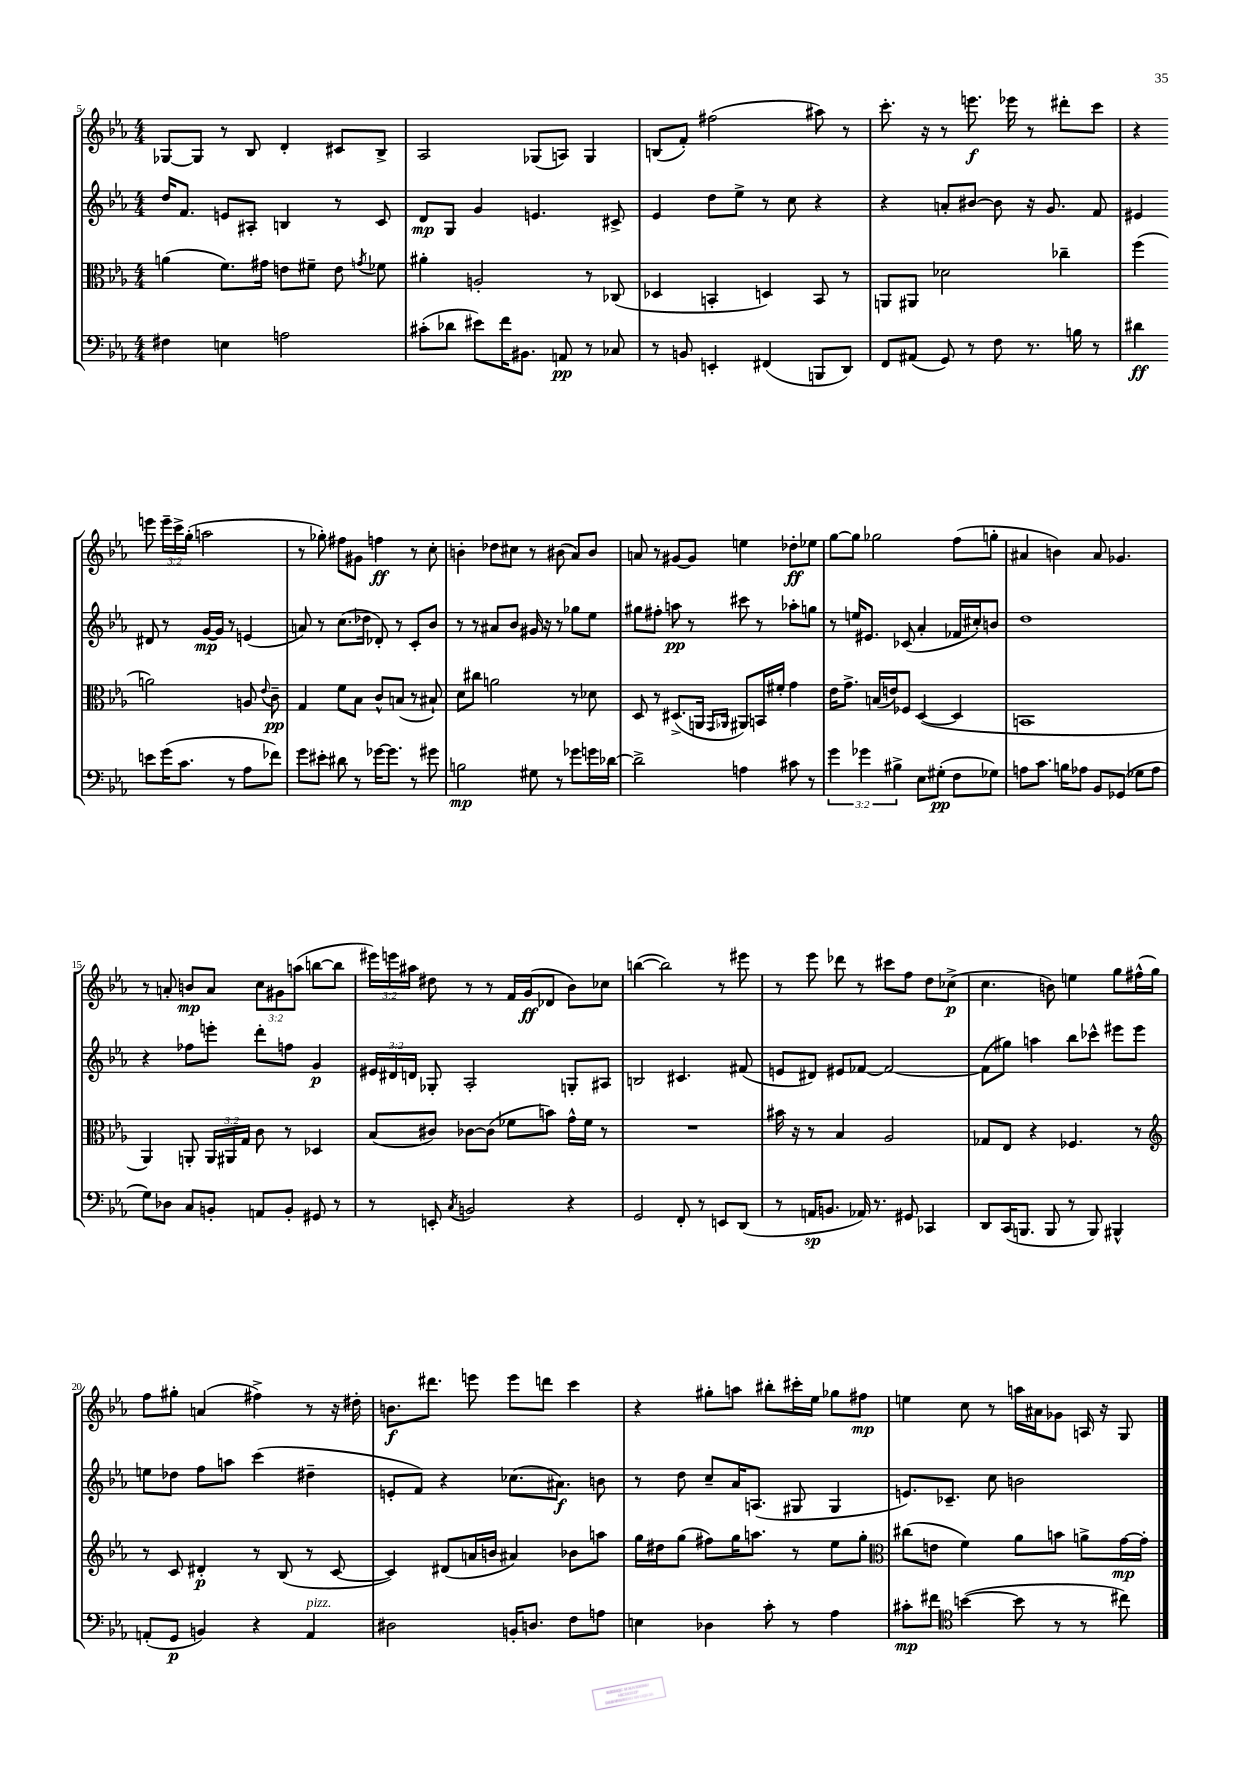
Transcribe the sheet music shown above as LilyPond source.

<<
\new StaffGroup <<
\new Staff = "s0" {
    \clef treble \key ees \major \numericTimeSignature \time 4/4 \override Staff.TupletNumber.text = #tuplet-number::calc-fraction-text
    \autoBeamOff ges8[~ ges8] r8 bes8 d'4-. cis'8[ bes8]-> |
    aes2 ges8[( a8]) ges4 |
    b8[( f'8]-.) fis''2( ais''8) r8 |
    c'''8.-. r16 r8 e'''8.\f ees'''16 r8 dis'''8[-. c'''8] |
    r4 e'''8 \tuplet 3/2 { e'''16[-- c'''16-> g''16]-.( } a''2 |
    r8 ges''8-.) fis''8[ gis'8] f''4\ff r8 c''8-. |
    b'4-. des''8[ cis''8] r8 bis'8( aes'8[) bis'8] |
    a'8 r8 gis'8[~ gis'8] e''4 des''8[-.\ff ees''8] |
    g''8[~ g''8] ges''2 f''8[( g''8]-. |
    ais'4 b'4) ais'8 ges'4. |
    r8 a'8-. b'8[\mp a'8] \tuplet 3/2 { c''8[ gis'8 a''8]( } b''8[~ b''8] |
    \tuplet 3/2 { eis'''16[) e'''16 ais''16] } dis''8 r8 r8 f'16[ g'16\ff( des'8] bes'8[) ces''8] |
    b''4~( b''2) r8 eis'''8 |
    r8 ees'''8 des'''8 r8 cis'''8[ f''8] d''8[ ces''8]->\p( |
    c''4. b'8) e''4 g''8[ fis''16-^( g''16]) |
    f''8[ gis''8]-. a'4( fis''4->) r8 r16 dis''16-. |
    b'8.[\f dis'''8.] e'''8 e'''8[ d'''8] c'''4 |
    r4 gis''8[-. a''8] bis''8[-. cis'''16-. ees''16] ges''8[ fis''8]\mp |
    e''4 c''8 r8 a''16[ ais'16 ges'8] a16 r16 g8 \bar "|." |
}
\new Staff = "s1" {
    \clef treble \key ees \major \numericTimeSignature \time 4/4 \override Staff.TupletNumber.text = #tuplet-number::calc-fraction-text
    \autoBeamOff d''16[ f'8.] e'8[ ais8]-. b4 r8 c'8 |
    d'8[\mp g8] g'4 e'4. cis'8-> |
    ees'4 d''8[ ees''8]-> r8 c''8 r4 |
    r4 a'8[-. bis'8]~ bis'8 r16 g'8. f'8 |
    eis'4 dis'8 r8 g'16[~\mp g'16] r8 e'4( |
    a'8) r8 c''8.[( des''16] des'8-.) r8 c'8[-. bes'8] |
    r8 r8 ais'8[ bes'8] gis'16 r16 r8 ges''8[ ees''8] |
    gis''8[ fis''8]-. a''8\pp r8 cis'''8 r8 aes''8[-. g''8] |
    r8 e''16[ eis'8.] ces'8( aes'4-. fes'16[ cis''16-.) b'8] |
    d''1 |
    r4 fes''8[ e'''8]-. d'''8[-. f''8] g'4\p |
    \tuplet 3/2 { eis'16[ dis'16 d'16] } ges8-. aes2-. g8[-. ais8] |
    b2 cis'4. fis'8( |
    e'8[ dis'8]) eis'8[ fes'8]~ fes'2~ |
    fes'8[( gis''8]) a''4 bes''8[ ces'''8]-^ eis'''8[ eis'''8] |
    e''8[ des''8] f''8[ a''8] c'''4( dis''4-- |
    e'8[-. f'8]) r4 ces''8.[( ais'8.]\f) b'8 |
    r8 d''8 c''8[-- aes'16 a8.]( gis8 gis4 |
    e'8.[) ces'8.]-- c''8 b'2 \bar "|." |
}
\new Staff = "s2" {
    \clef alto \key ees \major \numericTimeSignature \time 4/4 \override Staff.TupletNumber.text = #tuplet-number::calc-fraction-text
    \autoBeamOff a'4( f'8.[) gis'16] e'8[ fis'8]-- e'8 \acciaccatura { g'8 } fes'8 |
    ais'4-. a2-. r8 ces8( |
    des4 b,4-. d4) b,8 r8 |
    a,8[ ais,8] des'2 ces''4-- |
    f''4( a'2) a8 \appoggiatura { ees'8 } c'8--\pp |
    g4 f'8[ bes8] c'8[-^ b8]( r8 bis8-!) |
    d'8[ cis''8] a'2 r8 des'8 |
    d8 r8 dis8.[->( a,16] \grace { g,16[ aes,16] } ais,8[) b,16 fis'16]-. g'4 |
    ees'16[ g'8.]-> b16[( e'16) fes8] d4~( d4 |
    b,1 |
    aes,4) a,8-. \tuplet 3/2 { a,16[ ais,16 g16] } c'8 r8 des4 |
    bes8[( cis'8]) ces'8[~ ces'8]( fes'8[ b'8]) g'16[-^ fes'16] r8 |
    R1 |
    bis'16 r16 r8 bes4 aes2 |
    ges8[ ees8] r4 fes4. r8 |
    \clef treble r8 c'8 dis'4-.\p r8 bes8( r8 c'8~ |
    c'4) dis'8[( a'16 b'16] ais'4) bes'8[ a''8] |
    g''16[ dis''16 g''8]( fis''8[) g''16 a''8.] r8 ees''8[ g''8]-. |
    \clef alto cis''8[( e'8] f'4) aes'8[ b'8] a'8[-> g'16~\mp g'16]-. \bar "|." |
}
\new Staff = "s3" {
    \clef bass \key ees \major \numericTimeSignature \time 4/4 \override Staff.TupletNumber.text = #tuplet-number::calc-fraction-text
    \autoBeamOff fis4 e4 a2 |
    cis'8[-.( des'8] eis'8[) f'16 bis,8.] a,8\pp r8 ces8 |
    r8 b,8 e,4-. fis,4( b,,8[ d,8]) |
    f,8[ ais,8]( g,8) r8 f8 r8. b16 r8 |
    dis'4\ff e'8[ g'16( c'8.] r8 aes8[ fes'8]) |
    g'8[ eis'8]-. dis'8 r8 ges'16[~ ges'8.] r8 gis'8 |
    b2\mp gis8 r8 ges'8[ g'16 des'16]~ |
    des'2-> a4 cis'8 r8 |
    \tuplet 3/2 { g'4 ges'4 bis4-> } ees8[ gis8]-.\pp( f8[ ges8]) |
    a8[ c'8.] b16[ aes8] bes,8[ ges,8]( ges8[ aes8] |
    g8[) des8] c8[ b,8]-. a,8[ b,8]-. gis,8 r8 |
    r8 e,8-. \acciaccatura { c8 } b,2 r4 |
    g,2 f,8-. r8 e,8[ d,8]( |
    r8 a,16[\sp b,8.] aes,16) r8. gis,8 ces,4 |
    d,8[ c,16( b,,8.] b,,8 r8 b,,8) bis,,4-^ |
    a,8[-.( g,8]\p b,4) r4 a,4^\markup { \italic "pizz." } |
    dis2 b,16[-. d8.] f8[ a8] |
    e4 des4 c'8-. r8 aes4 |
    cis'8[-.\mp fis'8] \clef tenor b'4~( b'8 r8 r8 cis''8) \bar "|." |
}
>>
>>
\layout { \context { \Score currentBarNumber = #5 } }
